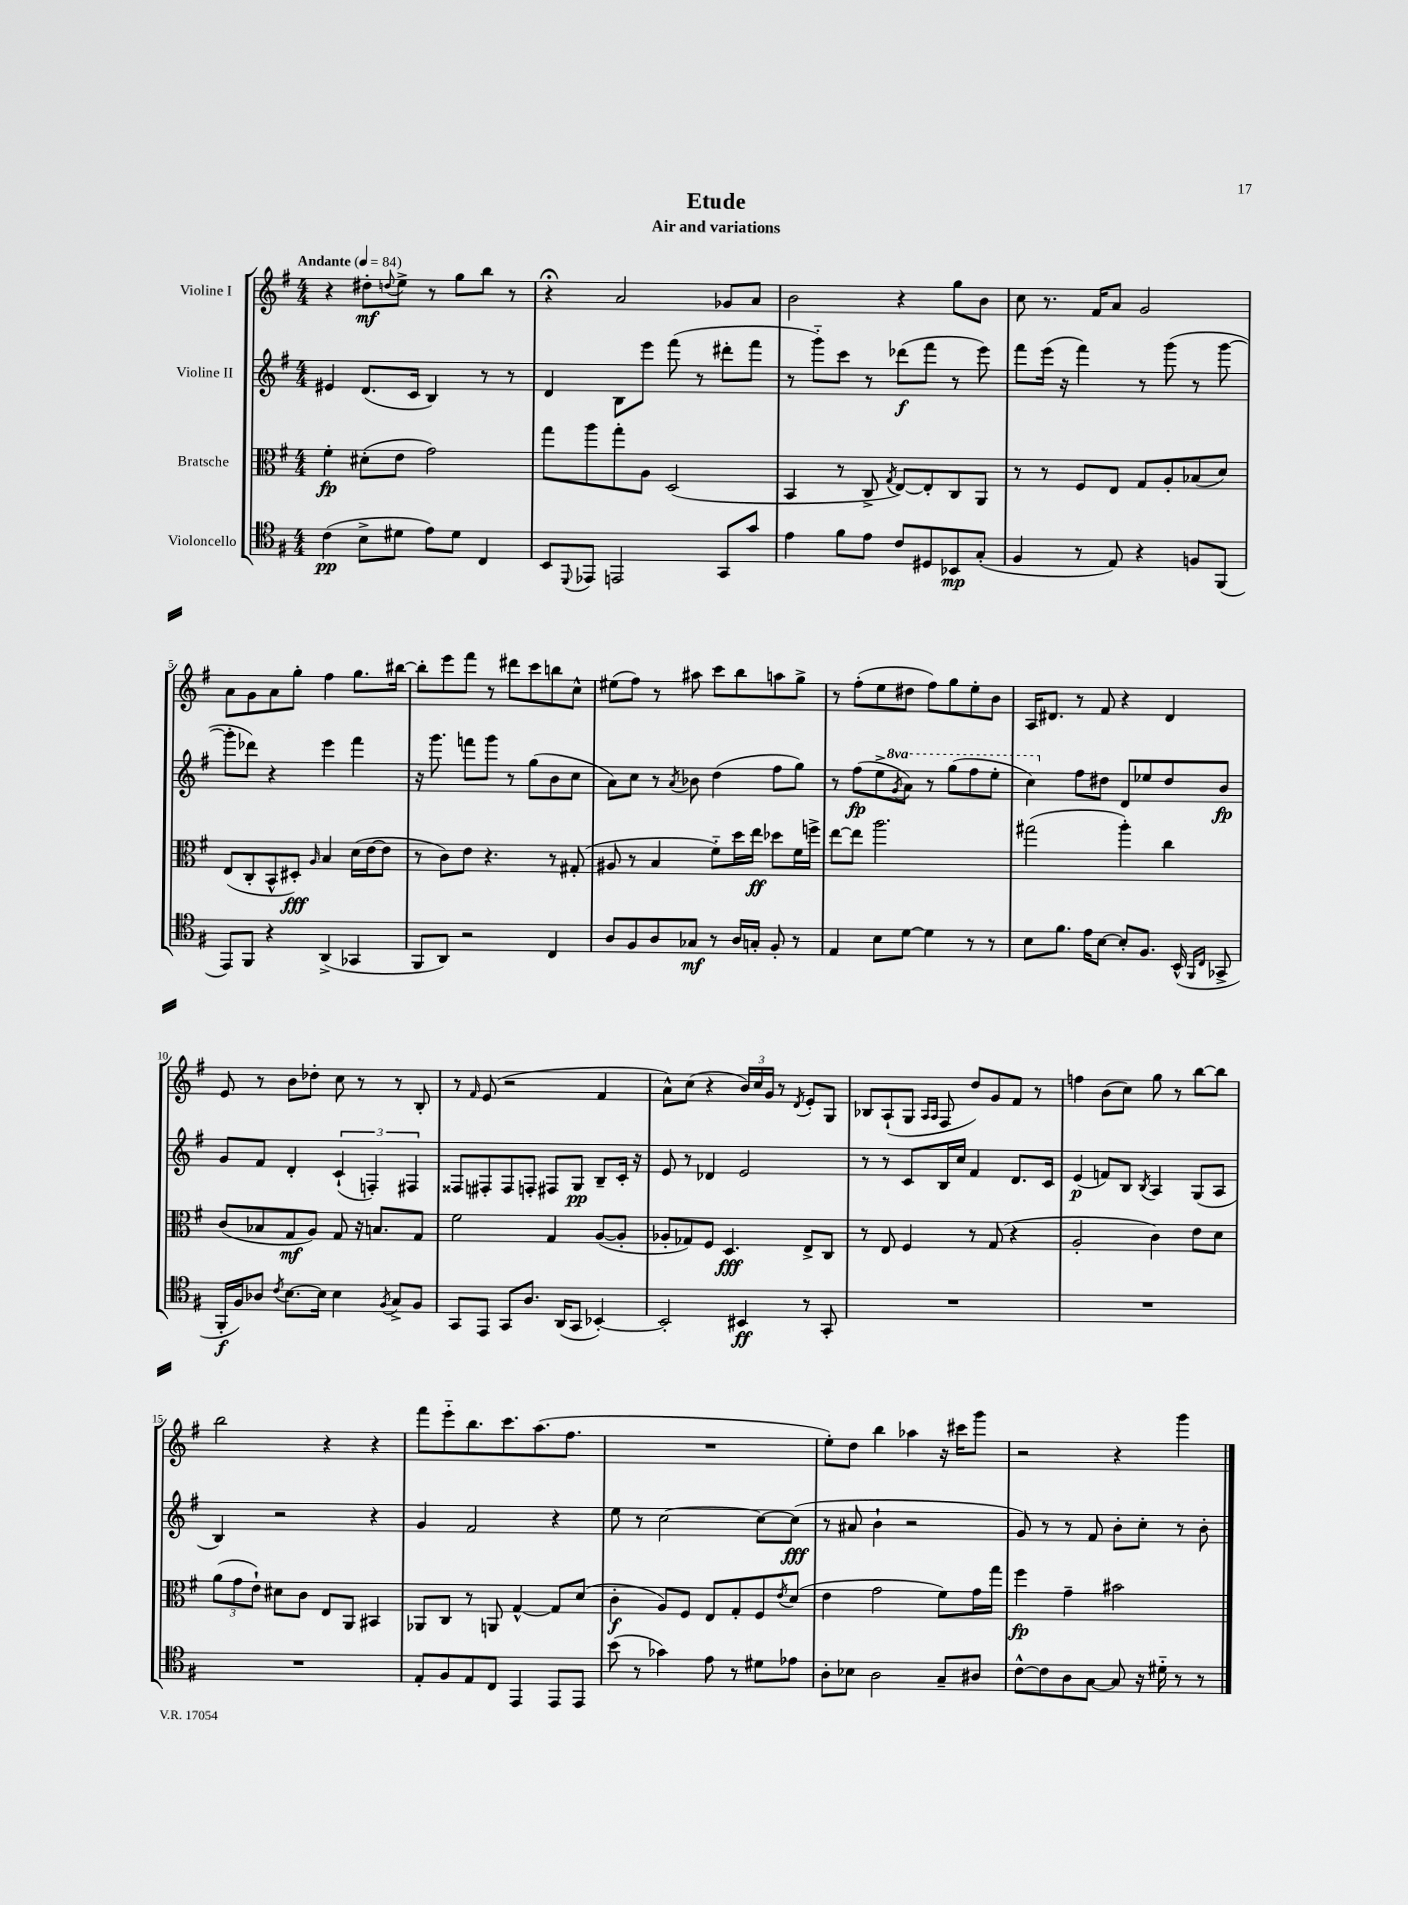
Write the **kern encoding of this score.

**kern	**kern	**kern	**kern
*staff4	*staff3	*staff2	*staff1
*clefC4	*clefC3	*clefG2	*clefG2
*k[f#]	*k[f#]	*k[f#]	*k[f#]
*M4/4	*M4/4	*M4/4	*M4/4
*MM84	*MM84	*MM84	*MM84
(4c	4f#'	4e#	4r
8B^	(8d#'	(8.d	8dd#'
.	.	.	8qqdd
8d#	8e	.	8ee^
.	.	16c	.
8e)	2g)	4B)	8r
8d#	.	.	8gg
4C	.	8r	8bb
.	.	8r	8r
=	=	=	=
8BB	8gg	4d	4r;
8qqDD	.	.	.
8EE-	8aa	.	.
2EE	8gg'	8B	2a
.	8A	8eee	.
.	(2D	(8fff#	.
.	.	8r	.
8GG	.	8ddd#'	8g-
8g	.	8fff#	8a
=	=	=	=
4e	4BB	8r	2b
.	.	8ggg'~)	.
8f#	8r	8ccc	.
8e	8C^	8r	.
.	8qG	.	.
8c	[8E)	(8ddd-	4r
8D#	8E']	8fff#	.
8BB-	8C	8r	8gg
(8G'	8AA	8eee)	8b
=	=	=	=
4F#	8r	8fff#	8cc
.	8r	(16eee	8.r
.	.	16r	.
8r	8F#	4fff#)	.
.	.	.	16f#
8E)	8E	.	8a
4r	8G	8r	2g
.	8A'	(8ggg	.
8F	(8B-	8r	.
(8FF#	8d)	[8ggg	.
=	=	=	=
8EE)	(8E	8ggg']	8a
8FF#	8C'	8ddd-)	8g
4r	8BB^^	4r	8a
.	8D#')	.	8gg'
.	16qqA	.	.
(4AA^	4B	4eee	4ff#
4GG-	(16d	4fff#	8.gg
.	[16e	.	.
.	8e]	.	.
.	.	.	[16bb#
=	=	=	=
8FF#	8r	16r	8bb#']
.	.	8.ggg	.
8AA)	8c)	.	8eee
2r	8e	8fff	8fff#
.	4.r	8ggg	8r
.	.	8r	8ddd#
.	.	(8gg	8ccc
4C	8r	8b	8bb
.	(8G#'	8cc	8cc^^
=	=	=	=
8A	8A#	8a)	(8ee#
8F#	8r	8cc	8ff#)
8A	4B	8r	8r
.	.	8qa	.
8G-	.	8b-	8aa#
8r	8f#'~)	(4dd	8ccc
16A	16dd	.	8bb
16G'	16ee	.	.
8F#'	8dd-	8ff#	8aa
8r	16f#	8gg)	8gg^
.	16ff^	.	.
=	=	=	=
4E	[8ee	8r	8r
.	8ee]	(8ff#	(8ff#'
8B	2.aa	8ee^	8ee
.	.	8qgg	.
[8d	.	8aa)	8dd#
4d]	.	8r	8ff#)
.	.	(8ggg	8gg
8r	.	8fff#	8ee'
8r	.	8eee'	8b
=	=	=	=
8B	(2gg#	4ccc)	16A
.	.	.	8.d#
8.f#	.	.	.
.	.	8ff#	8r
16e	.	.	.
[8B	.	8dd#	8f#
8B']	4aa')	8d	4r
8.F#	.	8ee-	.
.	4cc	8dd#	4d#
(16BB^^	.	.	.
16qqFF#	.	.	.
16qqC	.	.	.
8GG-^	.	8b	.
=	=	=	=
16FF#'	(8c	8g	8e
16F#)	.	.	.
8A-	8B-	8f#	8r
8qc	.	.	.
[8.B	8G	4d'	8b
.	8A)	.	8dd-'
16B]	.	.	.
4B	8G	(6c`	8cc
.	16r	.	8r
.	.	6F')	.
.	8.B	.	.
8qF#	.	.	.
8G^	.	.	8r
.	.	6F#	.
8F#	8G	.	8B'
=	=	=	=
8GG	2f#	8F##	8r
.	.	.	16qqf#
8EE	.	8F#'	(8e
8GG	.	8F#	2r
8.A	.	8F'	.
.	4G	8F#	.
(16AA	.	.	.
8GG	.	8G	.
[4BB-')	([8A	8B~	4f#
.	8A']	16c'	.
.	.	16r	.
=	=	=	=
2BB-']	8A-'	8e	8a^^)
.	8G-)	8r	(8cc
.	8F#	4d-	4r
.	4.D	.	.
4BB#	.	2e	24b)
.	.	.	24cc
.	.	.	24g
.	.	.	8r
.	.	.	8qd
8r	8E^	.	8e'
8GG'	8C	.	8G
=	=	=	=
1r	8r	8r	8B-
.	8E	8r	(8A`
.	4F#	8c	8G
.	.	.	16qqA
.	.	.	16qqA
.	.	16B	8F#
.	.	16cc	.
.	8r	4f#	8dd)
.	(8G	.	8g
.	4r	8.d	8f#
.	.	.	8r
.	.	16c	.
=	=	=	=
1r	2A'	(4e	4ff
.	.	8f)	(8b
.	.	8B	8cc)
.	.	8qB	.
.	4c)	4A	8gg
.	.	.	8r
.	8e	(8G	[8bb
.	8d	8A	8bb]
=	=	=	=
1r	(12a	4B)	2bb
.	12g	.	.
.	12e`)	.	.
.	8d#	2r	.
.	8c	.	.
.	8E	.	4r
.	8AA	.	.
.	4BB#	4r	4r
=	=	=	=
8E'	8AA-	4g	8fff#
8F#	8C	.	8eee'~
8E	8r	2f#	8.bb
8C	8AA	.	.
.	.	.	8.ccc
4EE	[4G^^	.	.
.	.	.	(8.aa
8EE	8G]	4r	.
.	.	.	8.ff#
8EE	(8d	.	.
=	=	=	=
(8b	4c'	8ee	1r
8r	.	8r	.
4g-)	8A)	[2cc	.
.	8F#	.	.
8e	8E	.	.
8r	8G'	.	.
8d#	8F#	8cc_	.
.	8qe	.	.
8e-	(8d	(8cc]	.
=	=	=	=
8A'	4e	8r	8ee')
8B-	.	8a#	8dd
2A	2g	4b`	4bb
.	.	2r	4aa-
8G~	8f#)	.	16r
.	.	.	16ccc#
8A#	16g	.	8ggg
.	16gg	.	.
=	=	=	=
[8c^^	4ff#	8g)	2r
8c]	.	8r	.
8A	4g~	8r	.
[8G	.	8f#	.
8G]	2b#	8b'	4r
16r	.	8cc'	.
16d#'~	.	.	.
8r	.	8r	4ggg
8r	.	8b'	.
==	==	==	==
*-	*-	*-	*-
